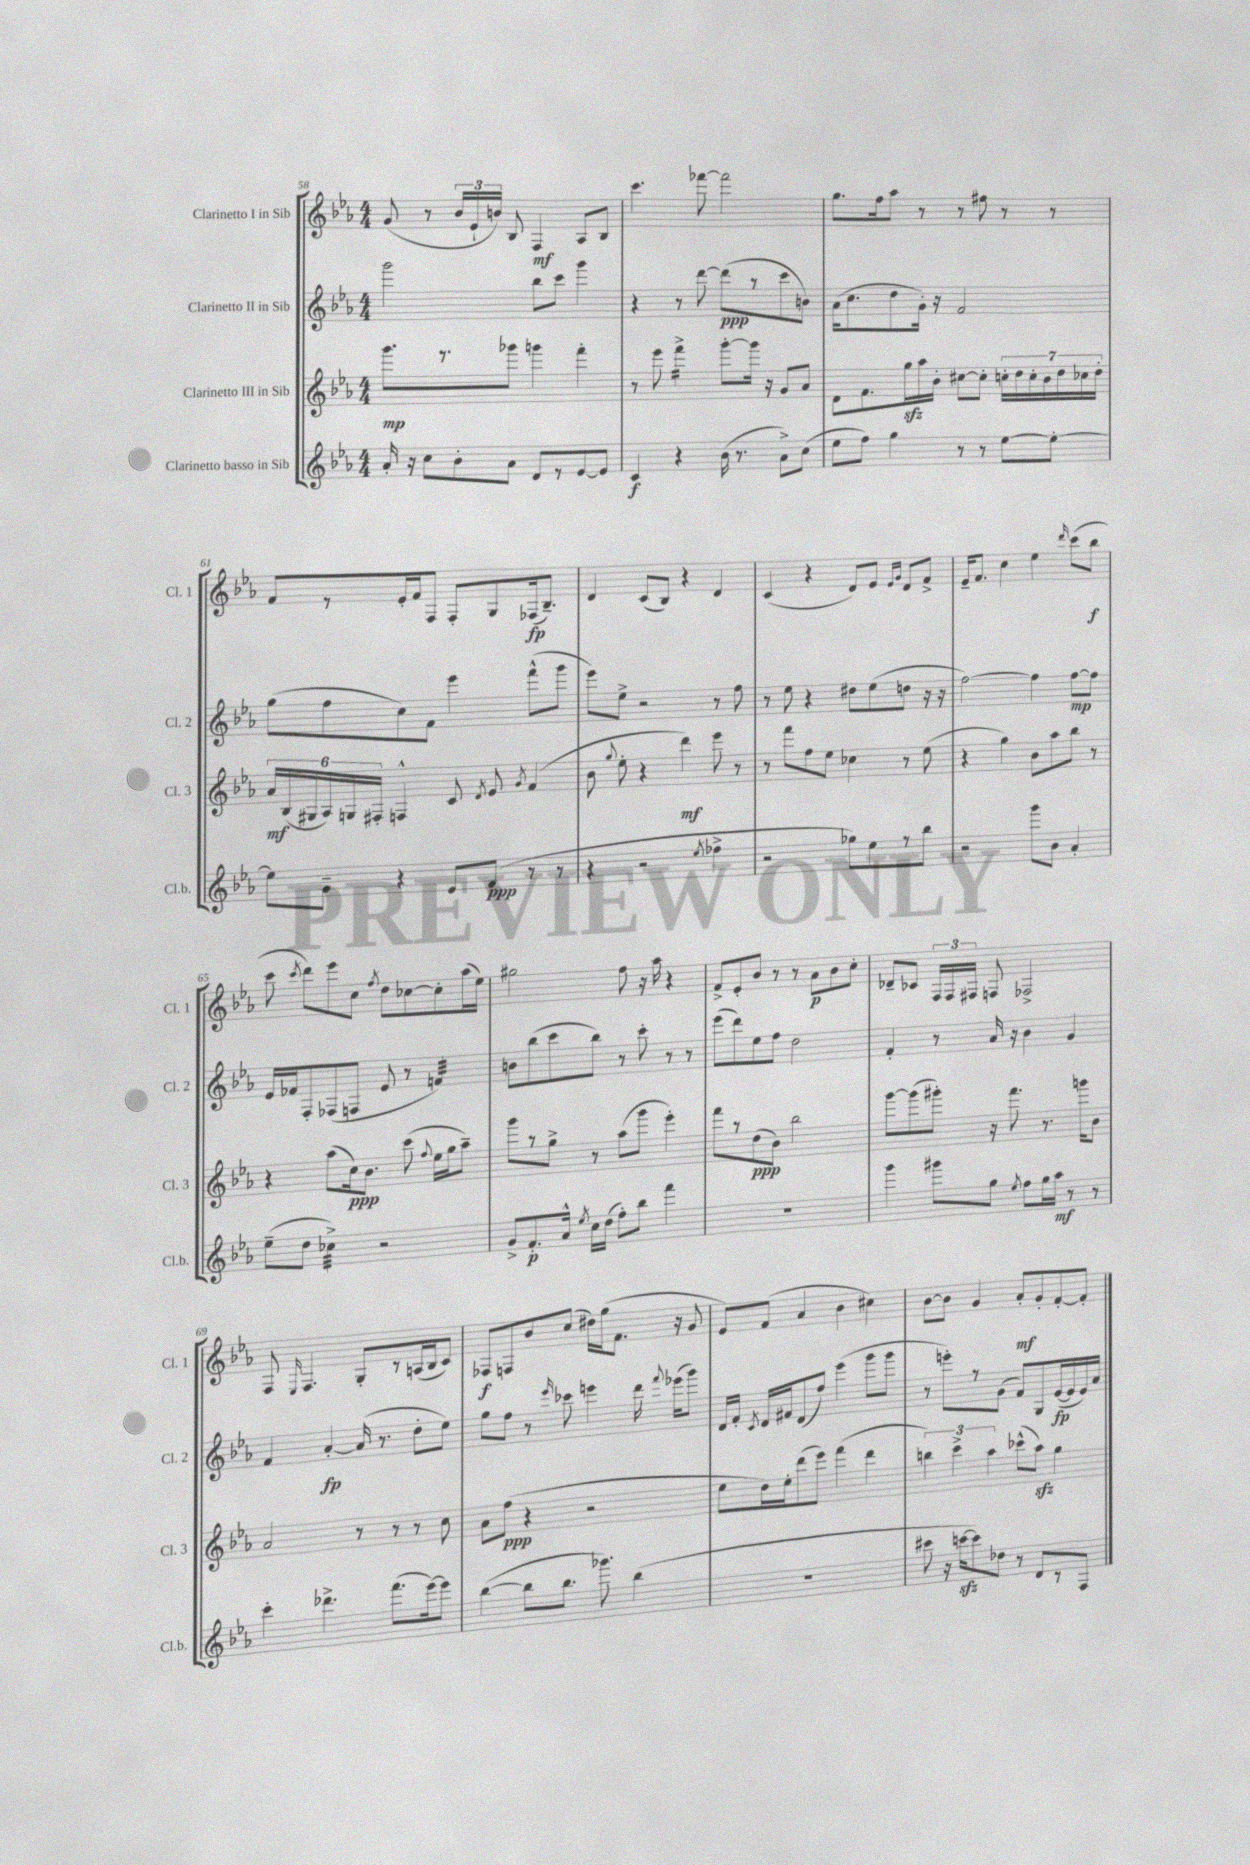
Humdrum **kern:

**kern	**kern	**kern	**kern
*staff4	*staff3	*staff2	*staff1
*clefG2	*clefG2	*clefG2	*clefG2
*k[b-e-a-]	*k[b-e-a-]	*k[b-e-a-]	*k[b-e-a-]
*M4/4	*M4/4	*M4/4	*M4/4
16a-'	8.ggg	2ggg	(8g
16r	.	.	.
8cc	.	.	8r
.	8.r	.	.
8b-'	.	.	24b-
.	.	.	24e-`
.	.	.	24b)
8a-	8ggg-	.	8B-
8d	4ggg	8bb-	4F
8r	.	8ccc	.
[8e-	4fff'	4ggg	8A-
8e-]	.	.	8B-
=	=	=	=
4c	8r	4r	4.ccc
.	8eee-	.	.
4r	4fff^	8r	.
.	.	[8ddd	[8fff-
(16b-	[8ggg'	(8ddd]	2fff-]
8.r	.	.	.
.	16ggg]	8r	.
.	16r	.	.
8a-^)	8g	8ccc	.
(8cc	8a-	8b)	.
=	=	=	=
8ee-	8d	(16a-	8.gg
.	.	8.cc	.
8ff)	8.f	.	.
.	.	.	16ff
4gg	.	8dd	8aa-
.	16gg	.	.
.	16aa-	16g')	8r
.	16b-'	16r	.
8r	[8cc#	2f	8r
8r	8cc#']	.	8ff#
[8ee-	28cc'	.	8r
.	28dd	.	.
.	28cc'	.	.
.	28b-	.	.
8ee-'_	.	.	8r
.	28dd	.	.
.	28cc-	.	.
.	28dd'	.	.
=	=	=	=
8ee-]	24a-	(8gg	8f
.	(24B-	.	.
.	24G#	.	.
8g~	24A-)	8ff	8r
.	24G	.	.
.	24F#'	.	.
4r	4F^^	8cc)	16e-'
.	.	.	16f
.	.	8f	8F
8e-	8c	4eee-	8F'
.	8qd	.	.
(8f	8e-	.	8G
.	8qg	.	.
8r	(4f	(8fff^^	(16F-
.	.	.	8.B-~)
8r	.	8ggg	.
=	=	=	=
4r	8b-	8eee-)	4d
.	8qqgg	.	.
.	8ee-'	8ee-^	.
2r	4r	2r	(8c
.	.	.	8B-)
.	4ddd)	.	4r
8qee-	.	.	.
4ff-^	8eee-	8r	4d
.	8r	8ff	.
=	=	=	=
2r	8r	8r	(4c
.	8fff	8ee-	.
.	8ff	4r	4r
.	8ee-	.	.
8gg-)	4cc-	8dd#	8d)
8ee-	.	(8ee-	8e-
.	.	.	16qqe-
.	.	.	16qqg
8r	8r	8dd	8d
8bb-	(8ee-	16r	8f^
.	.	16r	.
=	=	=	=
2r	4r	[2ff)	16e-~
.	.	.	8.f
.	4gg)	.	4cc
8ggg	8b-	4ff]	4ee-
8b-	8aa-	.	.
.	.	.	16qqddd
4a-'	8bb-	[8ff	(8ccc
.	8r	8ff]	8bb-
=	=	=	=
(8ee-~	4r	16e-	8ccc
.	.	16f-	.
.	.	.	8qccc
8dd	.	8F'	8ddd)
4cc-^)	(8aa-	(8F-	8eee-
.	16cc)	8F	8cc
.	8.b-	.	.
.	.	.	8qff
2r	.	8e-	8dd
.	(8ccc	8r	[8cc-
.	8qqff	.	.
.	16ee-	4f)	8cc-']
.	16gg	.	.
.	8aa-~)	.	(16aa-
.	.	.	16ee-)
=	=	=	=
8g^	8ggg	8b	2gg#
8.f'	8r	(8bb-	.
.	8gg^	8ccc	.
16a-^^	.	.	.
8qee-	.	.	.
16cc	8r	8bb-)	.
(16dd	.	.	.
8ff')	(8aa-	8r	8ff
8bb-	8ggg	8ccc'	16r
.	.	.	16aa-
4fff	4eee-')	8r	4r
.	.	8r	.
=	=	=	=
1r	8fff	(8eee-	8f^
.	8r	8ddd)	8e-'
.	(8dd	8ee-	8b-
.	8b-)	8ff	8r
.	2bb-	2dd	8r
.	.	.	8a-
.	.	.	8b-
.	.	.	8cc'
=	=	=	=
4ggg	[8ggg	4f'	8d-~
.	(8ggg]	.	8c-
8ggg#	8ggg#')	8r	24F
.	.	.	24F
.	.	.	24F#
8gg	16r	16a-	8F
.	8.fff	16r	.
8qee-	.	.	.
8ff	.	4b-	2F-^
16gg	8.r	.	.
16aa-	.	.	.
8r	.	4g	.
.	16ggg	.	.
8r	8b-	.	.
=	=	=	=
4ccc'	2a-	4f	8F
.	.	.	16qqE-
.	.	.	4.F
4.ddd-^	.	[4a-'	.
.	8r	(16a-]	8G'
.	.	8.r	.
(8.fff	8r	.	8r
.	8r	8dd'	(16A
[16eee-)	.	.	16B-
8eee-]	8cc	8ee-)	8c)
=	=	=	=
([4bb-	8a-	8gg	8F-
.	(8ff	8ff	8F
8bb-]	4r	8r	8b-
.	.	16qqeee-	.
8.bb-	.	8ccc-	(8cc
.	2r	4eee	16dd#)
8.ggg-)	.	.	(16gg
.	.	.	8.f
(4bb-	.	16ddd	.
.	.	8qqfff	.
.	.	(16eee-	16r
.	.	8ggg)	8g
=	=	=	=
1r	8ee-	16d	8e-)
.	.	16f'	.
.	.	8qc	.
.	16dd)	16d	(8f
.	16ee-'	16f#	.
.	(8ddd	(8d	4a-
.	8eee-)	8ff)	.
.	(4fff	(4eee-	4b-
.	4ddd	8ggg	4cc#)
.	.	8ggg	.
=	=	=	=
8ccc#	6bb)	8r	[8b-
16r	.	8eee')	8b-]
.	6ccc^	.	.
[16ccc	.	.	.
8ccc])	.	8r	4g
.	6aa-	.	.
8dd-	.	(8g	.
8r	(8ccc-^^	8f)	8a-'
8d	8aa-)	8G	8g'
8r	4gg	([16e-	[8f'
.	.	16e-]	.
8F	.	16e-)	8f']
.	.	16a-	.
==	==	==	==
*-	*-	*-	*-
